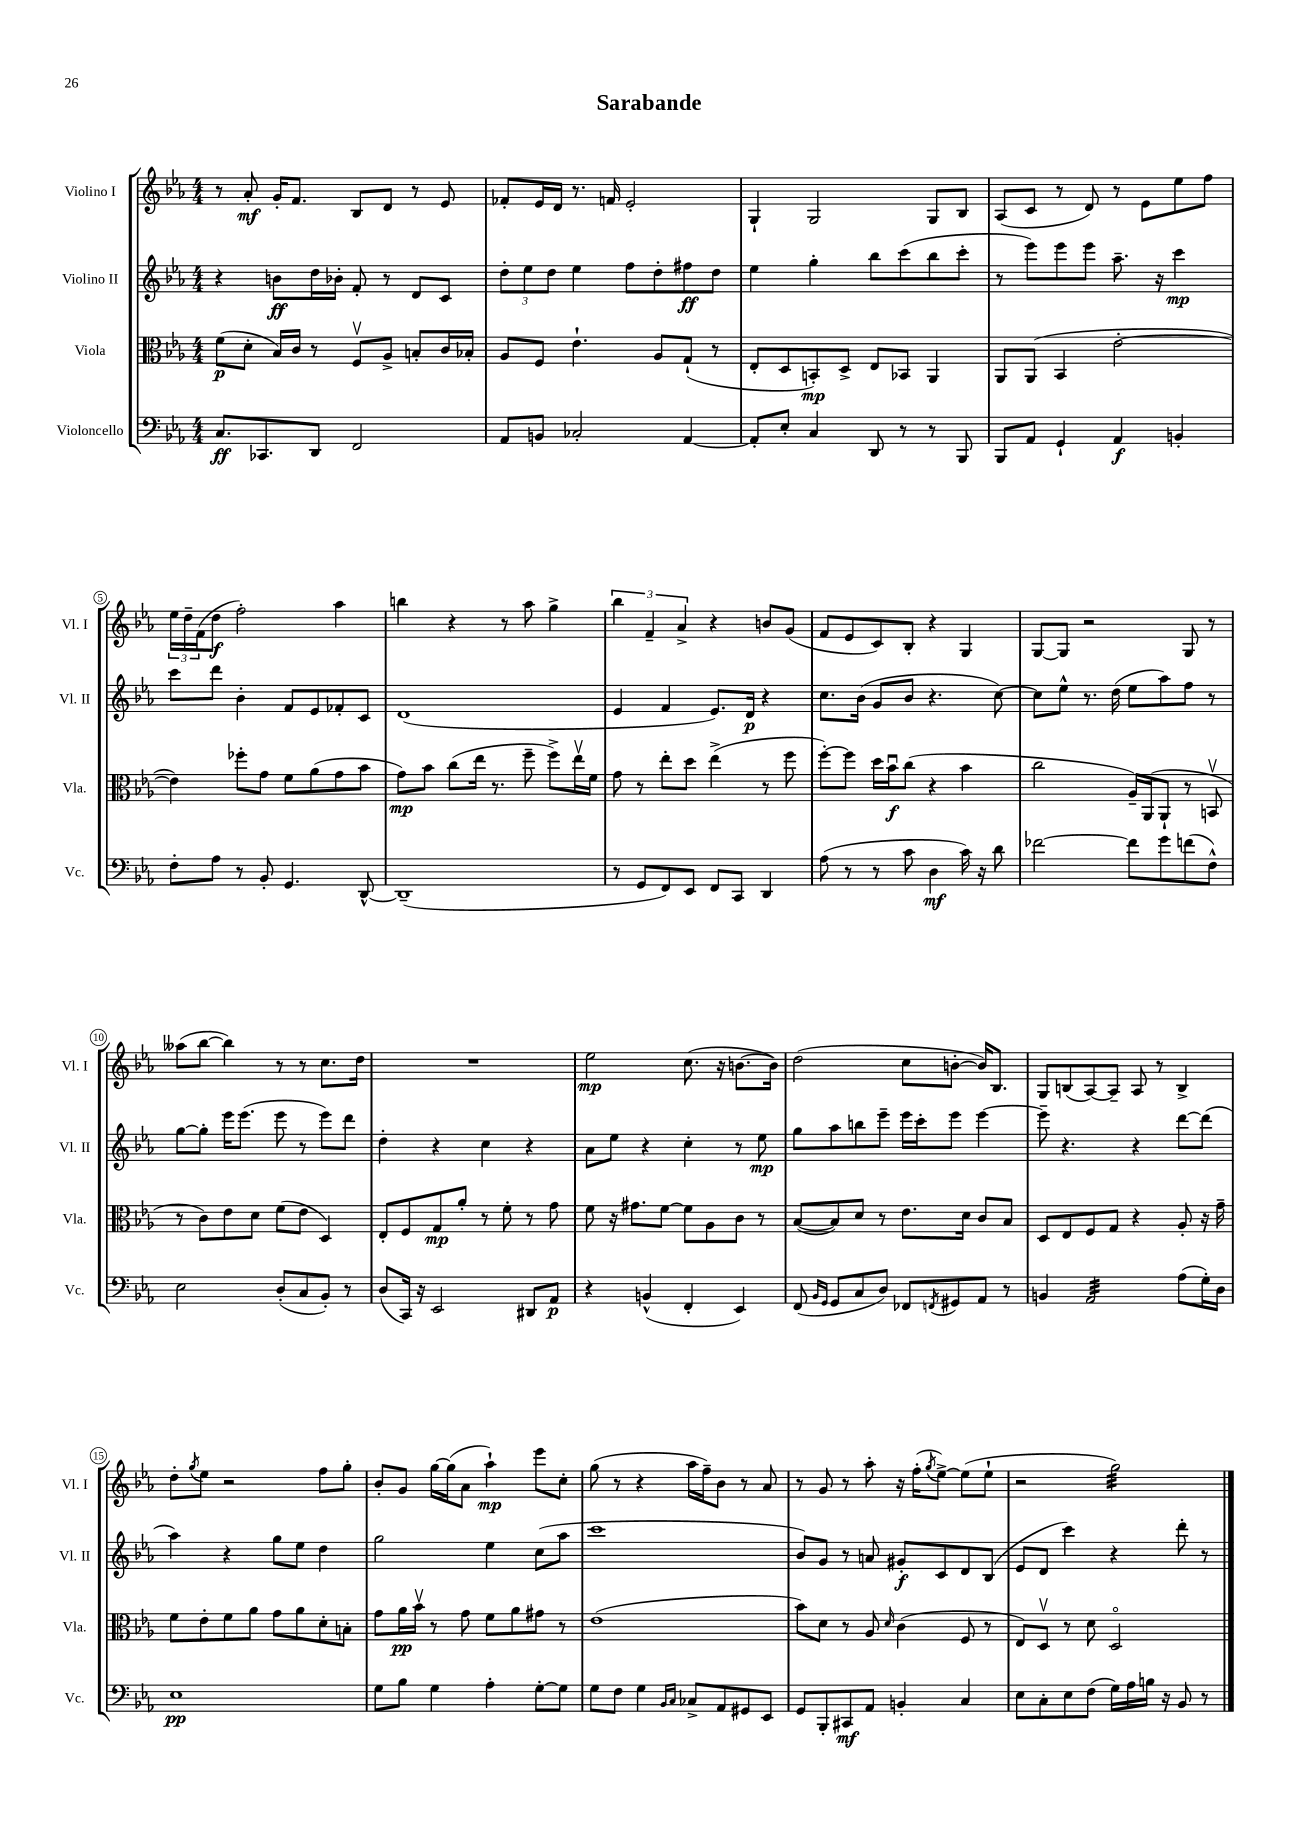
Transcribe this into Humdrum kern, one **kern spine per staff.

**kern	**kern	**kern	**kern
*staff4	*staff3	*staff2	*staff1
*clefF4	*clefC3	*clefG2	*clefG2
*k[b-e-a-]	*k[b-e-a-]	*k[b-e-a-]	*k[b-e-a-]
*M4/4	*M4/4	*M4/4	*M4/4
8.C	(8f	4r	8r
.	8d'	.	8a-'
8.CC-	.	.	.
.	16B-)	8b	16g'
.	16c	.	8.f
8DD	8r	16dd	.
.	.	16b-'	.
2FF	8Fv	8f'	8B-
.	8A-^	8r	8d
.	8B'	8d	8r
.	16c	8c	8e-
.	16B-'	.	.
=	=	=	=
8AA-	8A-	12dd'	8f-'
.	.	12ee-	.
8BB	8F	.	16e-
.	.	12dd	.
.	.	.	16d
2C-'	4.e-`	4ee-	8.r
.	.	.	16f
.	.	8ff	2e-'
.	8A-	8dd'	.
[4AA-	(8G`	8ff#	.
.	8r	8dd	.
=	=	=	=
8AA-']	8E-'	4ee-	4G`
8E-'	8D	.	.
4C	8BB')	4gg'	2G
.	8D^	.	.
8DD	8E-	8bb-	.
8r	8BB-	(8ccc	.
8r	4AA-	8bb-	8G
8BBB-	.	8ccc'	8B-
=	=	=	=
8BBB-	8AA-	8r	(8A-
8AA-	(8AA-	8eee-)	8c
4GG`	4BB-	8eee-	8r
.	.	8eee-	8d)
4AA-	[2e-'	8.aa-~	8r
.	.	.	8e-
.	.	16r	.
4BB'	.	4ccc	8ee-
.	.	.	8ff
=	=	=	=
8F'	4e-])	8ccc	24ee-
.	.	.	24dd~
.	.	.	(24f
8A-	.	8ddd	8dd
8r	8ff-'	4b-'	2ff')
8BB-'	8g	.	.
4.GG	8f	8f	.
.	(8a-	8e-	.
.	8g	8f-'	4aa-
[8DD^^	8b-	8c	.
=	=	=	=
(1DD~]	8g)	(1d	4bb
.	8b-	.	.
.	(8cc	.	4r
.	16ee-	.	.
.	8.r	.	.
.	.	.	8r
.	8ff~	.	8aa-
.	8ff^)	.	4gg^
.	16ee-v	.	.
.	16f	.	.
=	=	=	=
8r	8g	4e-	6bb-
8GG	8r	.	.
.	.	.	6f~
8FF)	8ee-'	4f	.
.	.	.	6a-^
8EE-	8dd	.	.
8FF	(4ee-^	8.e-)	4r
8CC	.	.	.
.	.	16d	.
4DD	8r	4r	8b
.	8ff	.	(8g
=	=	=	=
(8A-	[8ff')	8.cc	8f
8r	8ff]	.	8e-
.	.	(16b-	.
8r	16dd	8g	8c)
.	16b-u	.	.
8c	(8cc	8b-	8B-'
4D	4r	4.r	4r
16c)	4b-	.	4G
16r	.	.	.
8d	.	[8cc)	.
=	=	=	=
[2f-	2cc	8cc]	[8G
.	.	8ee-^^	8G]
.	.	8.r	2r
.	.	(16dd	.
8f-]	16A-~)	8ee-	.
.	(16AA-	.	.
8g	8AA-`	8aa-)	.
(8f	8r	8ff	8G
8F^^)	8BBv	8r	8r
=	=	=	=
2E-	8r	[8gg	(8aa--
.	8c)	8gg']	[8bb-
.	8e-	16eee-	4bb-])
.	.	(8.eee-	.
.	8d	.	.
(8D'	(8f	8eee-	8r
8C	8e-	8r	8r
8BB-')	4D)	8eee-)	8.cc
8r	.	8ddd	.
.	.	.	16dd
=	=	=	=
(8D	8E-'	4dd'	1r
16CC)	8F	.	.
16r	.	.	.
2EE-	8G	4r	.
.	8a-'	.	.
.	8r	4cc	.
.	8f'	.	.
8DD#	8r	4r	.
8AA-	8g	.	.
=	=	=	=
4r	8f	8a-	2ee-
.	16r	8ee-	.
.	8.g#	.	.
(4BB^^	.	4r	.
.	[8f	.	.
4FF'	8f]	4cc'	(8.cc
.	8A-	.	.
.	.	.	16r
4EE-)	8c	8r	[8.b
.	8r	8ee-	.
.	.	.	16b])
=	=	=	=
(8FF	([8B-	8gg	(2dd
16qqBB-	.	.	.
16qqGG	.	.	.
8GG	8B-])	8aa-	.
8C	8d	8bb	.
8D)	8r	8eee-~	.
8FF-	8.e-	16eee-	8cc
.	.	16ccc'	.
8qFF	.	.	.
8GG#	.	8eee-	[8b'
.	16d	.	.
8AA-	8c	[4eee-	16b])
.	.	.	8.B-
8r	8B-	.	.
=	=	=	=
4BB	8D	8eee-~]	8G
.	8E-	4.r	(8B
2AA-	8F	.	[8A-)
.	8G	.	8A-~]
.	4r	4r	8A-
.	.	.	8r
(8A-	8A-'	[8ddd	4B^
16G')	16r	(8ddd]	.
16D	16g~	.	.
=	=	=	=
1E-	8f	4aa-)	8dd'
.	.	.	8qgg
.	8e-'	.	8ee-
.	8f	4r	2r
.	8a-	.	.
.	8g	8gg	.
.	8a-	8ee-	.
.	8d'	4dd	8ff
.	8B'	.	8gg'
=	=	=	=
8G	8g	2gg	8b-'
8B-	16a-	.	8g
.	16b-v	.	.
4G	8r	.	[16gg
.	.	.	(16gg]
.	8g	.	8a-
4A-'	8f	4ee-	4aa-`)
.	8a-	.	.
[8G'	8g#	(8cc	8eee-
8G]	8r	8aa-	8cc'
=	=	=	=
8G	(1e-	1ccc	(8gg
8F	.	.	8r
4G	.	.	4r
16qqBB-	.	.	.
16qqC	.	.	.
8C-^	.	.	16aa-
.	.	.	16ff~)
8AA-	.	.	8b-
8GG#	.	.	8r
8EE-	.	.	8a-
=	=	=	=
8GG	8b-)	8b-)	8r
8BBB-'	8d	8g	8g
8CC#	8r	8r	8r
8AA-	8A-	8a	8aa-'
.	16qqd	.	.
4BB'	(4c	8g#'	16r
.	.	.	(16ff'
.	.	.	8qgg
.	.	8c	[8ee-^)
4C	8F	8d	(8ee-]
.	8r	(8B-	8ee-`
=	=	=	=
8E-	8E-)	8e-	2r
8C'	8Dv	8d	.
8E-	8r	4ccc)	.
(8F	8d	.	.
16G)	2Do	4r	2gg)
16A-	.	.	.
16B	.	.	.
16r	.	.	.
8BB-	.	8ddd'	.
8r	.	8r	.
==	==	==	==
*-	*-	*-	*-
